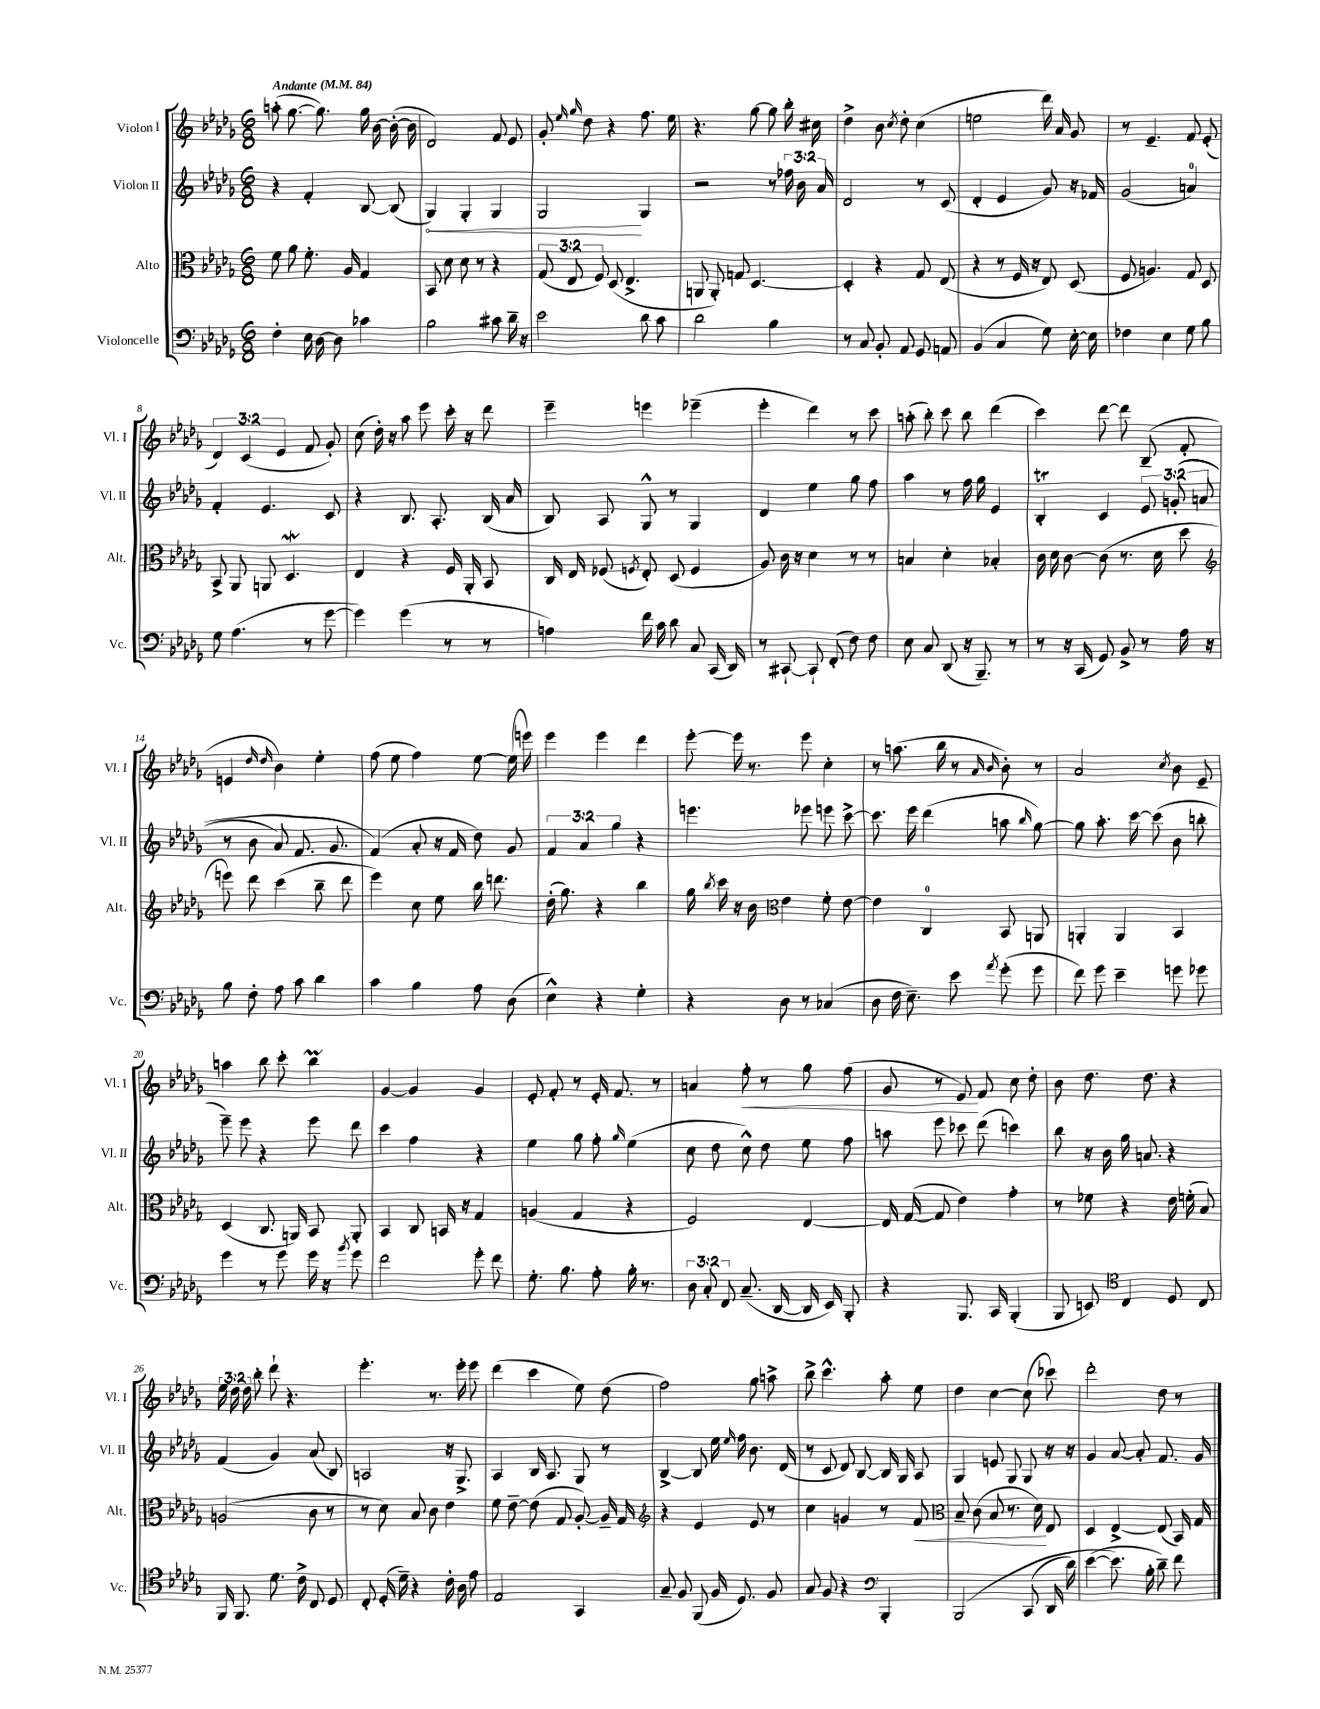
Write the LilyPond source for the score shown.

<<
\new StaffGroup <<
\new Staff = "s0" \with { instrumentName = "Violon I" shortInstrumentName = "Vl. I" } {
    \clef treble \key des \major \numericTimeSignature \time 6/8 \override Staff.TupletNumber.text = #tuplet-number::calc-fraction-text \tempo "Andante" 4 = 84
    \autoBeamOff a''8-.( ges''8.~ ges''8.) ges''16 bes'16~ bes'16~-.( bes'16 |
    des'2) f'8 ees'8 |
    ges'8-. \grace { ees''16 ges''16 } des''8 r4 f''8. ees''16 |
    r4. ges''8~ ges''8 bes''16-. cis''16 |
    des''4-> bes'8 \acciaccatura { c''8 } des''8-. c''4( |
    e''2 des'''16) aes'16 ges'8 |
    r8 ees'4.-- f'8 ees'8-.( |
    \tuplet 3/2 { des'4) c'4( ees'4 } f'8 ges'8-.) |
    c''8( des''16-.) r16 aes''8 ees'''8 c'''16-. r16 des'''8 |
    ees'''4-- e'''4 ees'''4--( |
    ees'''4-. des'''4) r8 c'''8 |
    a''8-.( bes''8-.) c'''8 bes''8 des'''4( |
    c'''4) des'''8~ des'''8 bes8--( f'8-. |
    e'4 \grace { des''16 des''16 } bes'4) ees''4-. |
    f''8( ees''8 f''4) ees''8~ ees''16( e'''16) |
    ees'''4 ees'''4 des'''4 |
    ees'''8~-. ees'''16 r8. ees'''8 c''4-. |
    r8 a''8.( bes''16 r8 \grace { aes'16 bes'16 } bes'8-.) r8 |
    aes'2 \acciaccatura { c''8 } bes'8 ees'8-- |
    a''4 bes''8 c'''8-. bes''4\prall |
    ges'4~ ges'4 ges'4 |
    ees'8-. f'8-. r8 ees'16-. f'8. r8 |
    a'4 f''8-.\< r8 ges''8 f''8( |
    ges'8 r8 ees'8\!) f'8 c''8 des''8-. |
    bes'8 des''8. des''8. r4 |
    \tuplet 3/2 { ees''16 des''16 des''16 } bes''8-. des'''8-! r4. |
    ees'''4.-. r8. ees'''16-. ees'''8 |
    des'''4( c'''4 ees''8) des''8( |
    f''2) ges''8 a''8-> |
    bes''8-> c'''4.-^ aes''8-. ees''8 |
    des''4 c''4~ c''8( ces'''8) |
    des'''2-. des''8 r8 \bar "|." |
}
\new Staff = "s1" \with { instrumentName = "Violon II" shortInstrumentName = "Vl. II" } {
    \clef treble \key des \major \numericTimeSignature \time 6/8 \override Staff.TupletNumber.text = #tuplet-number::calc-fraction-text
    \autoBeamOff r4 f'4-. bes8~ bes8( |
    \once \override Hairpin.circled-tip = ##t ges4\<) ges4-. ges4 |
    ges2\! ges4 |
    r2 r8 \tuplet 3/2 { fes''16 bes'16 aes'16 } |
    des'2 r8 c'8( |
    des'4-. ees'4 ges'8) r16 fes'16 |
    ges'2( a'4-0) |
    f'4-. ees'4. c'8 |
    r4 bes8. aes8.-. bes16( aes'16 |
    bes8) aes8 ges8-^ r8 ges4 |
    des'4 ees''4 ges''8 f''8 |
    aes''4 r8 f''16 ges''16 ees'4 |
    bes4-.\trill c'4 \tuplet 3/2 { ees'8 g'8-.(\( a'8 } |
    r8 bes'8 aes'8) f'8. ges'8. |
    f'4(\) aes'8-. r16 f'16 des''8) ges'8 |
    \tuplet 3/2 { f'4 aes'4 ges''4 } r4 |
    e'''4. ees'''8 e'''8 c'''8~-> |
    c'''8. ees'''16 des'''4( a''8 \grace { bes''16 } ges''8~) |
    ges''8 aes''8.-. c'''16~ c'''8( bes'8 b''8-. |
    ees'''8--) ees'''8 r4 ees'''8 des'''8 |
    c'''4 f''4 r4 |
    ees''4 ges''8 f''8-. \grace { ges''16 } ees''4( |
    c''8 des''8 c''8-^) des''8 ees''8 f''8 |
    a''8 ees'''8 ces'''8 des'''8( c'''4) |
    bes''8 r16 bes'16 ges''16 a'8. r4 |
    f'4( ges'4) aes'8( bes8) |
    a2 r16 ges8.-> |
    aes4 bes16 aes8. ges8 r8 |
    bes4~-> bes8 ees''16 \grace { ees''16 } f''16 bes'8. des'16( |
    r8 c'8 des'8) bes8~ bes16 ges16 aes8 |
    ges4 e'8 ges8 ges8 r16 r16 |
    ges'4 aes'8~ aes'8-. f'8. ges'16 \bar "|." |
}
\new Staff = "s2" \with { instrumentName = "Alto" shortInstrumentName = "Alt." } {
    \clef alto \key des \major \numericTimeSignature \time 6/8 \override Staff.TupletNumber.text = #tuplet-number::calc-fraction-text
    \autoBeamOff f'8 aes'8 f'8.-. aes16 ges4 |
    bes,8 des'8 des'8 r8 r4 |
    \tuplet 3/2 { ges8( ees8 f8) } des8( ees4.-> |
    a,8 a,8-.) g8 des4.~ |
    des4-. r4 ges8 ees8( |
    r4 r8 f16 r16 ees8) des8( |
    f8 a4.) ges8 des8 |
    bes,8-> aes,8 a,8 des4.\mordent |
    ees4 r4 f16 aes,16-. bes,8 |
    c16 ees16 fes8( \acciaccatura { f8 } ees8-.) des8( f4 |
    aes8) c'16 r16 des'4 r8 r8 |
    b4 des'4-. bes4-. |
    c'16 des'16 c'8~ c'8( r8. des'16 des''8 |
    \clef treble e'''8) des'''8 c'''4( bes''8-- des'''8 |
    ees'''4) c''8 ees''8 bes''16 d'''8. |
    des''16-.( ges''8.) r4 bes''4 |
    ges''16 \acciaccatura { bes''8 } c'''16 r16 bes'16 \clef alto ees'4 f'8-. ees'8~ |
    ees'4 c4-0 bes,8 a,8 |
    a,4-. a,4 bes,4 |
    des4( c8. a,16) bes,8 a,8-. |
    bes,4 c8 b,16 r16 ges4 |
    a4( ges4 r4 |
    f2) ees4~ |
    ees16 ges16~( ges8 ees'4) ges'4-. |
    r8 fes'8 r4 ees'16 f'16-.( bes8) |
    a2( c'8 r8 |
    r8 des'8) bes8 c'8 ees'4 |
    f'8 ees'8~-- ees'8( ges8 aes8~-.) aes16-- ges16 |
    \clef treble r4 ees'4 ees'8 r8 |
    c''4 g'4 r8 f'8\< |
    \clef alto bes8-- c'8( bes8 r8. des'16\!) ees8 |
    des4 ees4~-> ees8( bes,16) ges16 \bar "|." |
}
\new Staff = "s3" \with { instrumentName = "Violoncelle" shortInstrumentName = "Vc." } {
    \clef bass \key des \major \numericTimeSignature \time 6/8 \override Staff.TupletNumber.text = #tuplet-number::calc-fraction-text
    \autoBeamOff f4-. ees16 des16~ des8 ces'4 |
    bes2 cis'8 des'16-- r16 |
    ees'2 des'8 c'8 |
    des'2 bes4 |
    r8 c8 bes,8-. aes,8 ges,8 a,8 |
    bes,4( c4 ges8) ees16~-. ees16 |
    fes4 ees4 ges8 bes8 |
    ges8 aes4.( r8 ges'8~ |
    ges'4) ges'4( r8 r8 |
    a4) f'16 c'16 des'8 c8 c,16( des,16) |
    r8 cis,8~-! cis,8-! f,8-.( f8) f8 |
    ees8 c8 des,8( r16 bes,,8.--) r8 |
    r8 r16 c,16( ges,8) bes,8-> r8 aes16 r16 |
    bes8 f8-. aes8 c'8 des'4 |
    c'4 bes4 aes8 des8( |
    ees4-^) r4 ges4-. |
    r4 des8 r8 ces4( |
    des8 f16 ees8.--) ees'8 \acciaccatura { aes'8 } ges'8-.( ges'8 |
    f'8) ges'8 ees'4-- g'8 ges'8 |
    ges'4 r8 ges'8 ges'16 r16 \acciaccatura { bes'8 } ges'8 |
    f'2 ges'8-. f'8 |
    ges8.-. bes8. aes8-. bes16-. r8. |
    \tuplet 3/2 { des8 c8-. f,8 } c8.--( des,16~ des,16 ees,16) bes,,8-. |
    r4 bes,,8. c,16 bes,,4-.( |
    bes,,8 e,8) \clef tenor c4 des8 c8 |
    f,16 f,8. des'8. c'16-> c8 des8 |
    c8-. des16-.( des'16--) r4 c'16-. aes16 ees'8 |
    ees2 ges,4 |
    ges8-- f8 f,8( f16 des8.) f8 |
    ges8 f8 r4 \clef bass bes,,4-. |
    bes,,2\( c,8( des,16 des'16) |
    ees'4~( ees'8.\) bes16-. des'8--) f'8 \bar "|." |
}
>>
>>
